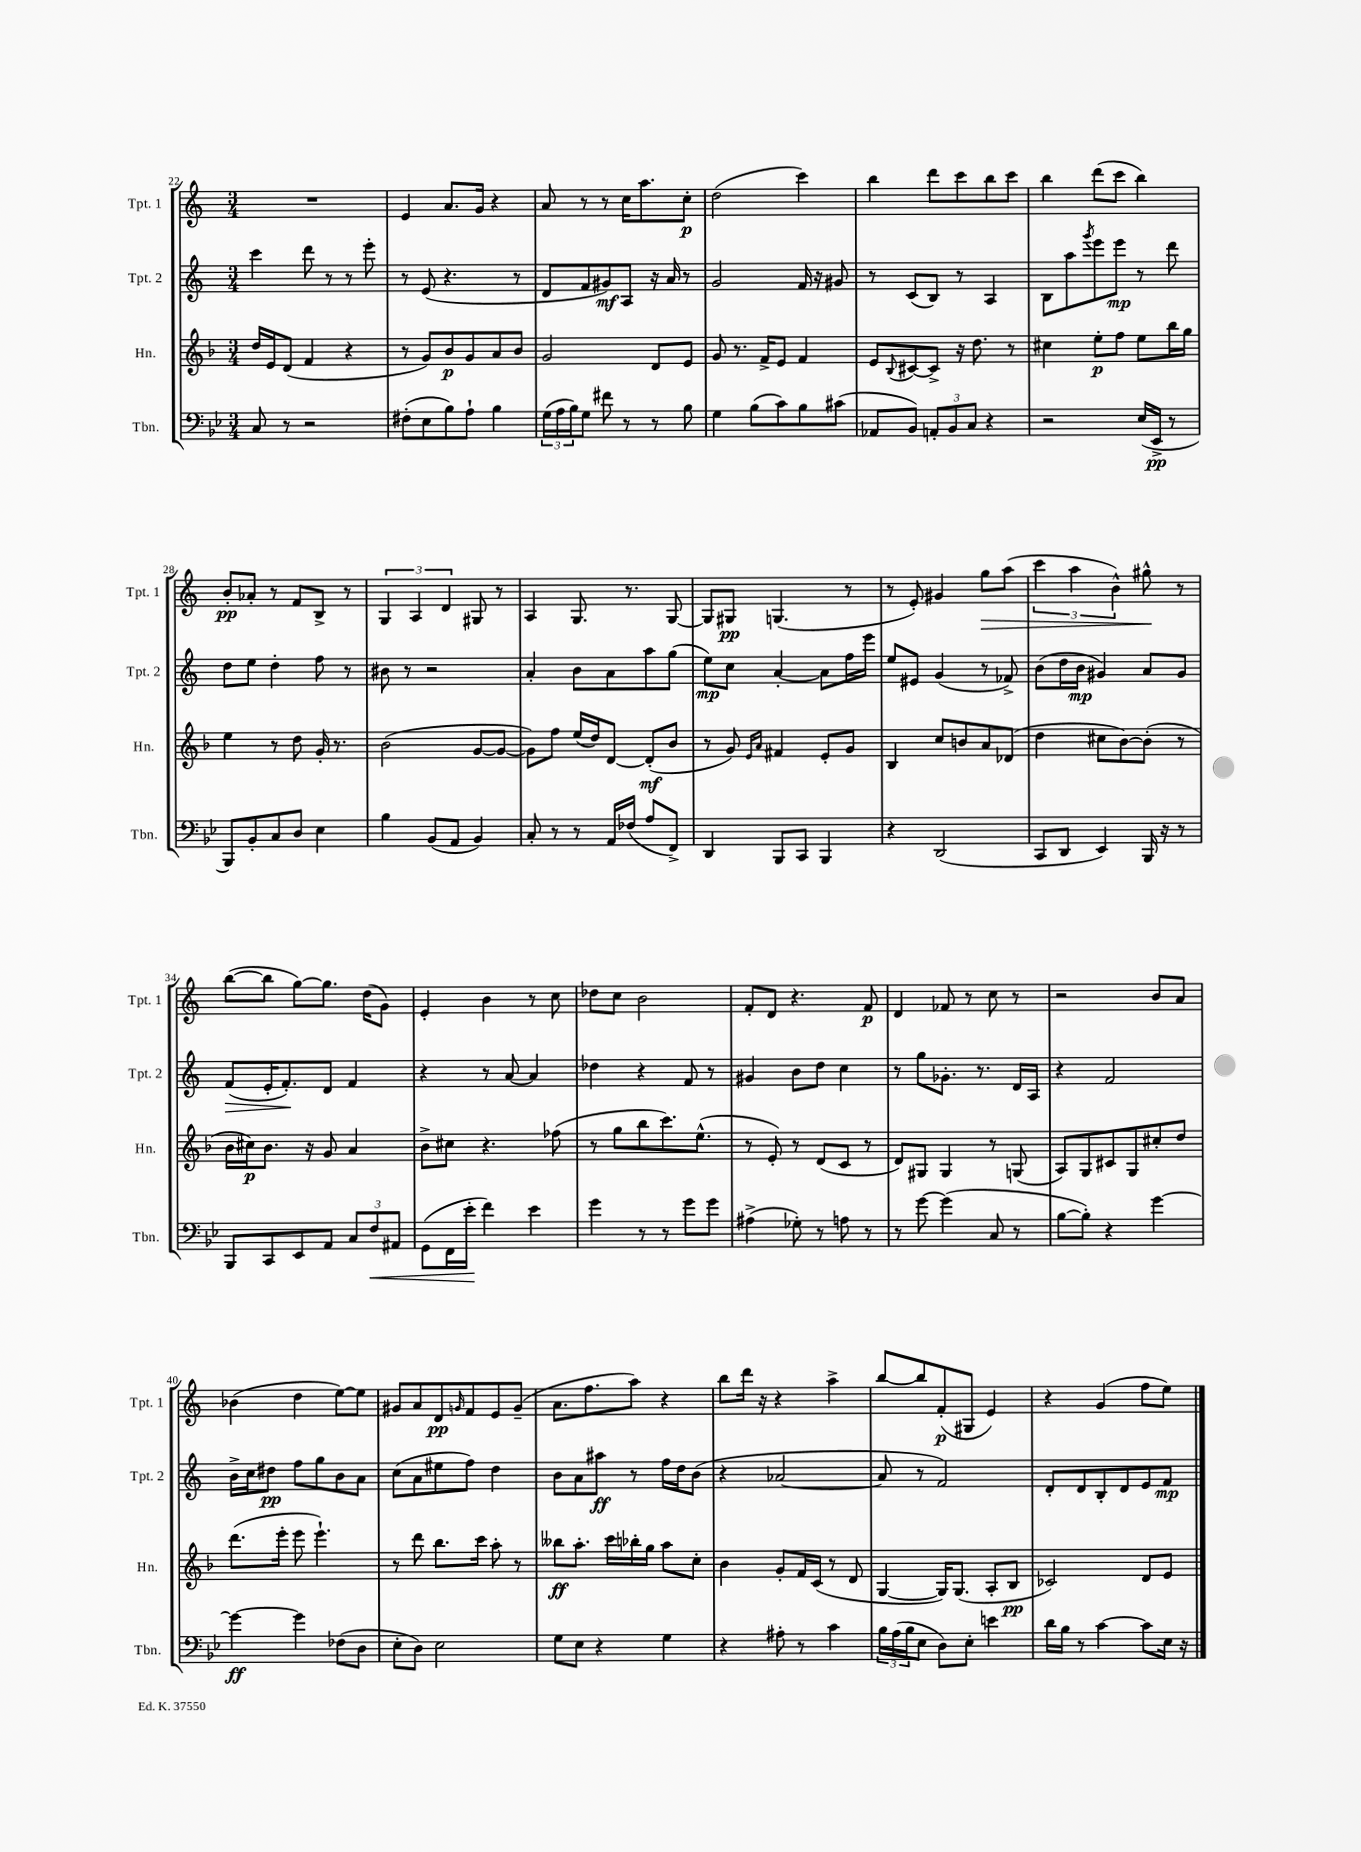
<<
\new StaffGroup <<
\new Staff = "s0" \with { instrumentName = "Tpt. 1" shortInstrumentName = "Tpt. 1" } {
    \clef treble \key c \major \numericTimeSignature \time 3/4
    R2. |
    e'4 a'8. g'16 r4 |
    a'8 r8 r8 c''16 a''8. c''8-.\p |
    d''2( c'''4) |
    b''4 d'''8 c'''8 b''8 c'''8 |
    b''4 d'''8( c'''8 b''4) |
    b'8-.\pp aes'8-. r8 f'8 b8-> r8 |
    \tuplet 3/2 { g4 a4 d'4 } gis8 r8 |
    a4 g8. r8. g8~ |
    g8 gis8\pp g4.( r8 |
    r8 e'8-.) gis'4 g''8\> a''8( |
    \tuplet 3/2 { c'''4 a''4 b'4-^) } gis''8-^\! r8 |
    b''8~( b''8 g''8~) g''8. d''16( g'8) |
    e'4-. b'4 r8 c''8 |
    des''8 c''8 b'2 |
    f'8-. d'8 r4. f'8\p |
    d'4 fes'8 r8 c''8 r8 |
    r2 b'8 a'8 |
    bes'4( d''4 e''8~) e''8 |
    gis'8 a'8 d'8\pp \grace { g'16 } f'8 e'8 g'8--( |
    a'8. f''8. a''8) r4 |
    b''8 d'''16 r16 r4 a''4-> |
    b''8~ b''8 f'8-.\p( gis8 e'4) |
    r4 g'4( f''8 e''8) \bar "|." |
}
\new Staff = "s1" \with { instrumentName = "Tpt. 2" shortInstrumentName = "Tpt. 2" } {
    \clef treble \key c \major \numericTimeSignature \time 3/4
    c'''4 d'''8 r8 r8 e'''8-. |
    r8 e'8( r4. r8 |
    d'8 f'8 gis'8\mf) a8 r16 a'16 r8 |
    g'2 f'16 r16 gis'8 |
    r8 c'8( b8) r8 a4 |
    b8 a''8 \acciaccatura { g'''8 } e'''8 e'''8\mp r8 d'''8 |
    d''8 e''8 d''4-. f''8 r8 |
    bis'8 r8 r2 |
    a'4-. b'8 a'8 a''8 g''8( |
    e''8\mp) c''8 a'4~-. a'8 f''16 e'''16 |
    e''8 eis'8 g'4( r8 fes'8->) |
    b'8( d''16 b'16\mp gis'4) a'8 gis'8 |
    f'8\>( e'16-. f'8.-.\!) d'8 f'4 |
    r4 r8 a'8~ a'4 |
    des''4 r4 f'8 r8 |
    gis'4 b'8 d''8 c''4 |
    r8 g''8 ges'8.-. r8. d'16 a16 |
    r4 f'2 |
    b'16-> c''16 dis''8\pp f''8 g''8 b'8 a'8 |
    c''8( a'8 eis''8 f''8) d''4 |
    b'8 a'8 ais''8\ff r8 f''16 d''16 b'8( |
    r4 aes'2~ |
    aes'8 r8 f'2) |
    d'8-. d'8 b8-. d'8 e'8 f'8\mp \bar "|." |
}
\new Staff = "s2" \with { instrumentName = "Hn." shortInstrumentName = "Hn." } {
    \clef treble \key f \major \numericTimeSignature \time 3/4
    d''16 e'16 d'8( f'4 r4 |
    r8 g'8) bes'8\p g'8 a'8 bes'8 |
    g'2 d'8 e'8 |
    g'8 r8. f'16-> e'8 f'4 |
    e'8 \appoggiatura { bes8 } cis'8~ cis'8-> r16 d''8. r8 |
    cis''4 e''8-.\p f''8 e''8 bes''16 g''16 |
    e''4 r8 d''8 g'16-. r8. |
    bes'2( g'8~ g'8~ |
    g'8) f''8 e''16( d''16) d'8~ d'8-.\mf( bes'8 |
    r8 g'8) \grace { e'16 a'16 } fis'4 e'8-. g'8 |
    bes4 c''8 b'8 a'8 des'8( |
    d''4 cis''8 bes'8~) bes'8-.( r8 |
    bes'16 cis''16\p) bes'8. r16 g'8 a'4 |
    bes'8-> cis''8 r4. fes''8( |
    r8 g''8 bes''8 c'''8.) e''8.-^( |
    r8 e'8-.) r8 d'8( c'8 r8 |
    d'8) gis8 gis4 r8 g8( |
    a8) g8 cis'8 g8 cis''8-. d''8 |
    d'''8.( e'''16-. e'''8 e'''4.-!) |
    r8 d'''8 bes''8. c'''16 a''8-. r8 |
    beses''8\ff a''8.-. c'''16 bes''16-. g''16 a''8 c''8-. |
    bes'4 g'8-. f'16 c'16( r8 d'8 |
    g4~ g16) g8.( a8-. bes8\pp |
    ces'2) d'8 e'8 \bar "|." |
}
\new Staff = "s3" \with { instrumentName = "Tbn." shortInstrumentName = "Tbn." } {
    \clef bass \key bes \major \numericTimeSignature \time 3/4
    c8 r8 r2 |
    fis8-.( ees8 bes8) a8-! bes4 |
    \tuplet 3/2 { g16( a16 bes16) } g8 fis'8 r8 r8 bes8 |
    g4 bes8( c'8) bes8 cis'8( |
    aes,8 bes,8) \tuplet 3/2 { a,8-. bes,8 c8 } r4 |
    r2 ees16( ees,16->\pp r8 |
    bes,,8) bes,8-. c8 d8 ees4 |
    bes4 bes,8( a,8 bes,4) |
    c8-. r8 r8 a,16 fes16( a8 f,8->) |
    d,4 bes,,8 c,8 bes,,4 |
    r4 d,2( |
    c,8 d,8 ees,4) bes,,16 r16 r8 |
    bes,,8 c,8 ees,8 a,8 \tuplet 3/2 { c8 f8\< ais,8 } |
    g,8( f,16 ees'16-.\! f'4) ees'4 |
    g'4 r8 r8 g'8 g'8 |
    ais4->( ges8-.) r8 a8 r8 |
    r8 g'8~ g'4( c8 r8 |
    bes8~ bes8-.) r4 g'4~ |
    g'4~\ff g'4 fes8( d8 |
    ees8-. d8) ees2 |
    g8 ees8 r4 g4 |
    r4 ais8-. r8 c'4 |
    \tuplet 3/2 { bes16 a16( bes16 } ees8 d8) ees8-. e'4 |
    d'16 bes16 r8 c'4~ c'8 ees16 r16 \bar "|." |
}
>>
>>
\layout { \context { \Score currentBarNumber = #22 } }
